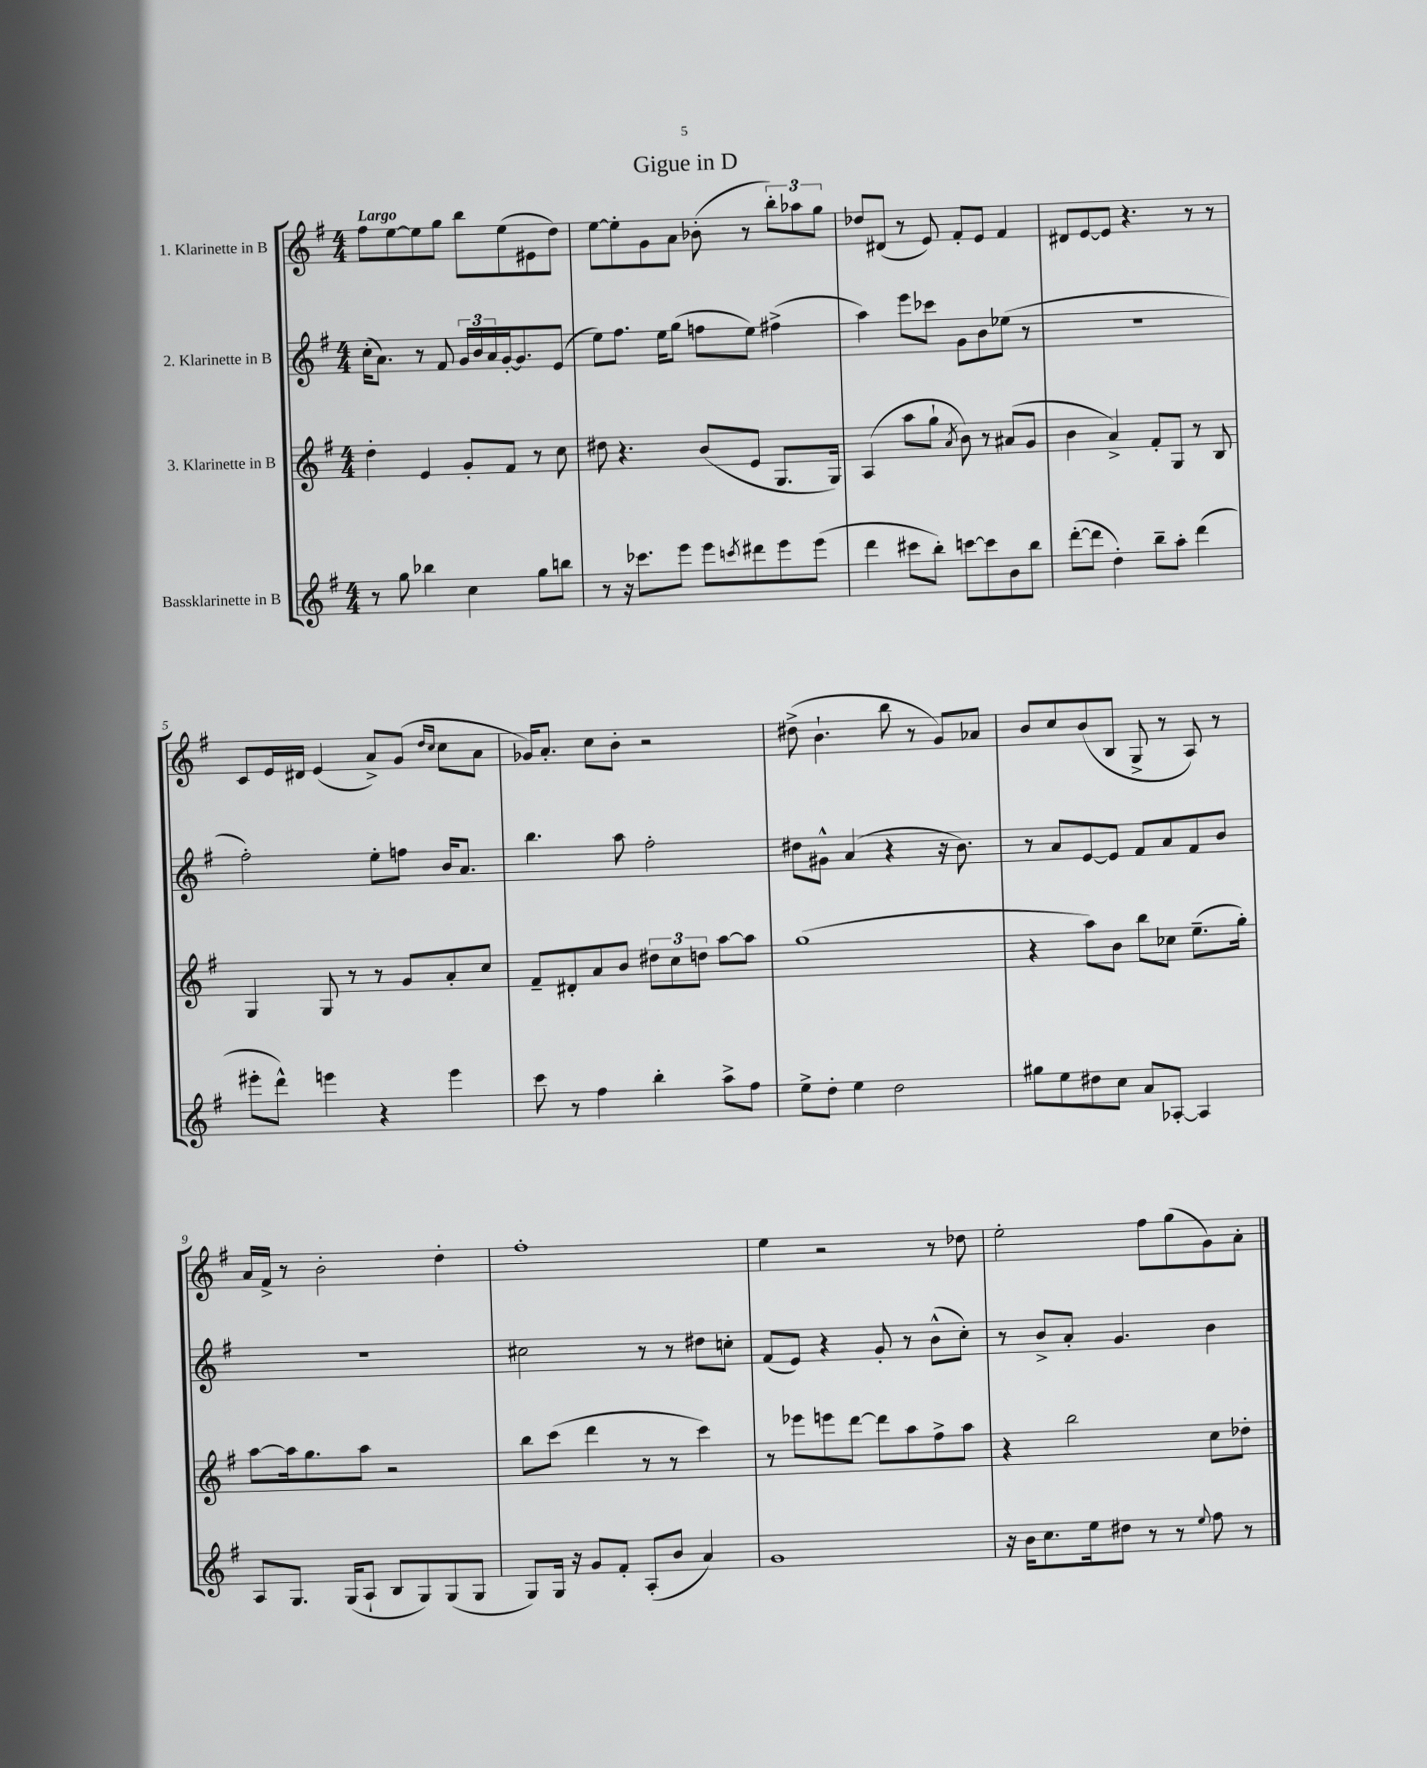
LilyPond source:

\header { title = "Gigue in D" }
<<
\new StaffGroup <<
\new Staff = "s0" \with { instrumentName = "1. Klarinette in B" } {
    \clef treble \key g \major \numericTimeSignature \time 4/4 \tempo "Largo"
    fis''8 e''8~ e''8 g''8 b''8 e''8( eis'8 d''8) |
    e''8~ e''8-. g'8 a'8 bes'8-.( r8 \tuplet 3/2 { b''8-.) aes''8 g''8 } |
    des''8 dis'8( r8 e'8) fis'8-. e'8 fis'4 |
    dis'8 e'8~ e'8 r4. r8 r8 |
    c'8 e'16 dis'16 e'4( a'8->) g'8( \grace { d''16 c''16 } c''8 a'8 |
    ges'16) a'8.-. c''8 b'8-. r2 |
    dis''8->( b'4.-! b''8 r8 g'8) aes'8 |
    b'8 c''8 b'8( b8 g8-> r8 a8) r8 |
    a'16 fis'16-> r8 b'2-. d''4-. |
    fis''1-. |
    e''4 r2 r8 des''8 |
    e''2-. fis''8 g''8( g'8) a'8-. \bar "|." |
}
\new Staff = "s1" \with { instrumentName = "2. Klarinette in B" } {
    \clef treble \key g \major \numericTimeSignature \time 4/4
    c''16-.( a'8.) r8 fis'8 \tuplet 3/2 { g'16 b'16 a'16 } g'16~-. g'8. e'8( |
    e''8) fis''8. e''16 g''8( f''8 e''8) fis''4->( |
    a''4) e'''8 ces'''8 g'8 b'8 ees''8( r8 |
    r1 |
    fis''2-.) e''8-. f''8 b'16 a'8. |
    b''4. a''8 fis''2-. |
    dis''8 gis'8-^ a'4( r4 r16 b'8.) |
    r8 a'8 e'8~ e'8 fis'8 a'8 fis'8 b'8 |
    R1 |
    cis''2 r8 r8 dis''8 c''8-. |
    fis'8( e'8) r4 g'8-. r8 b'8-^( c''8-.) |
    r8 b'8-> a'8-. g'4. b'4 \bar "|." |
}
\new Staff = "s2" \with { instrumentName = "3. Klarinette in B" } {
    \clef treble \key g \major \numericTimeSignature \time 4/4
    d''4-. e'4 g'8-. fis'8 r8 c''8 |
    dis''8 r4. b'8( e'8 g8. g16) |
    a4( a''8 g''8-! \acciaccatura { a'8 } b'8) r8 ais'8( g'8 |
    b'4 a'4->) fis'8-. g8 r8 b8 |
    g4 g8 r8 r8 g'8 a'8-. c''8 |
    fis'8-- dis'8-. a'8 b'8 \tuplet 3/2 { dis''8 c''8 d''8 } a''8~ a''8 |
    g''1( |
    r4 a''8) b'8 b''8 ces''8 e''8.--( g''16-.) |
    a''8~ a''16 g''8. a''8 r2 |
    b''8 c'''8( d'''4 r8 r8 c'''4) |
    r8 ees'''8 e'''8 d'''8~ d'''8 a''8 fis''8-> a''8 |
    r4 b''2 c''8 des''8-. \bar "|." |
}
\new Staff = "s3" \with { instrumentName = "Bassklarinette in B" } {
    \clef treble \key g \major \numericTimeSignature \time 4/4
    r8 g''8 bes''4 c''4 g''8 b''8 |
    r8 r16 ces'''8. e'''8 e'''8 \acciaccatura { c'''8 } dis'''8 e'''8 e'''8( |
    d'''4 cis'''8 b''8-.) c'''8~ c'''8 b'8 b''8 |
    d'''8~-.( d'''8 d''4-.) b''8-- a''8-. d'''4( |
    eis'''8-. d'''8-^) e'''4 r4 e'''4 |
    c'''8 r8 fis''4 b''4-. a''8-> fis''8 |
    e''8-> d''8-. e''4 d''2 |
    gis''8 e''8 dis''8 c''8 a'8 aes8~-. aes4 |
    a8 g8. g16( a8-! b8 g8) g8( g8 |
    g8) g16 r16 g'8 fis'8-. a8-.( b'8 a'4) |
    g'1 |
    r16 b'16 c''8. e''16 dis''8 r8 r8 \appoggiatura { e''8 } fis''8 r8 \bar "|." |
}
>>
>>
